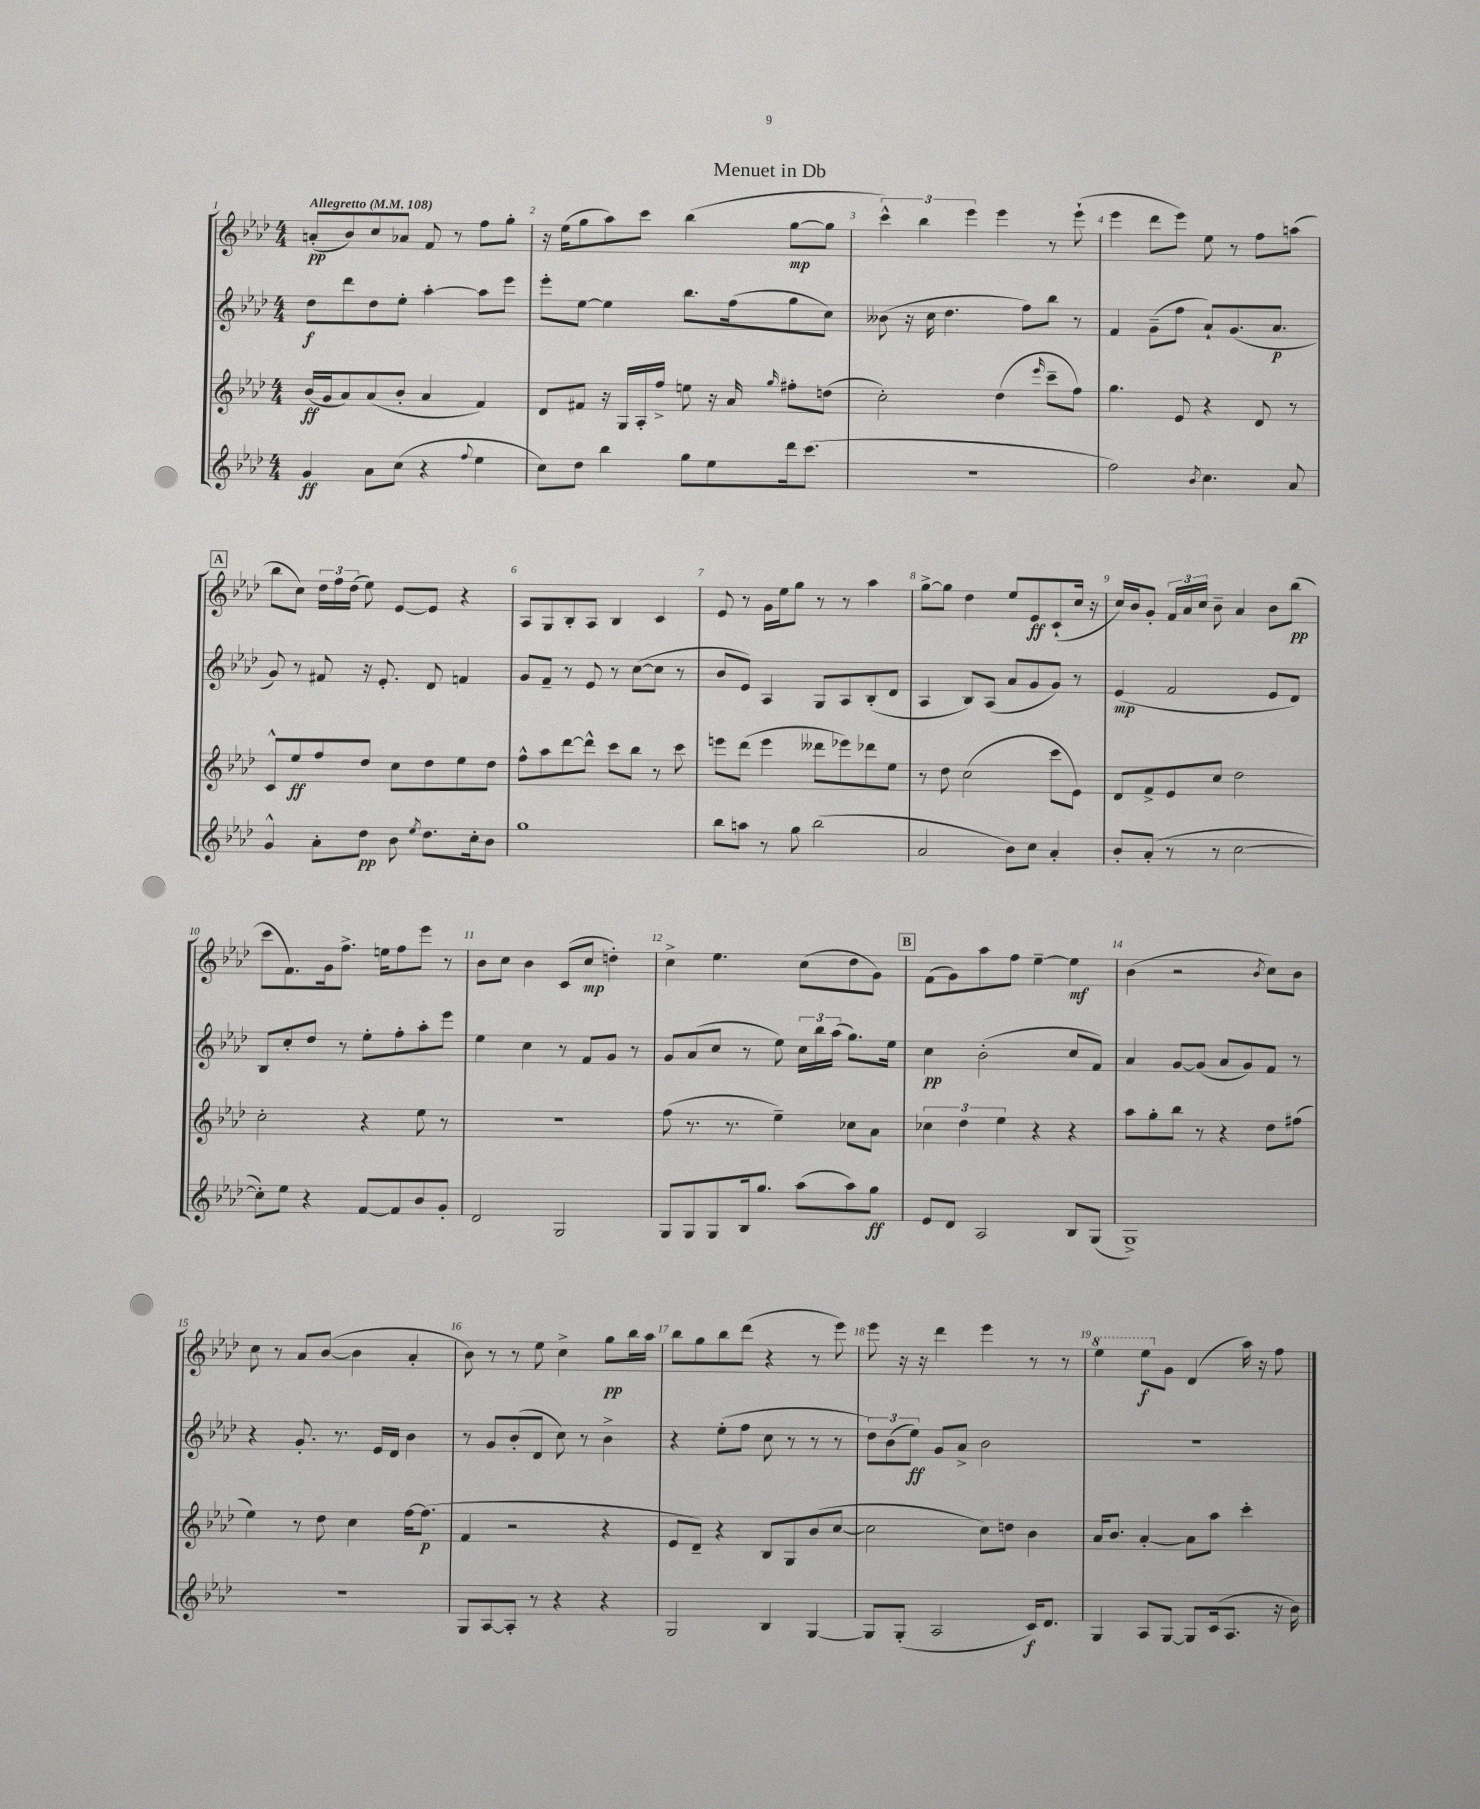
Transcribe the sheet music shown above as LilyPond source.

\header { title = "Menuet in Db" }
<<
\new StaffGroup <<
\new Staff = "s0" {
    \clef treble \key aes \major \numericTimeSignature \time 4/4 \tempo "Allegretto" 4 = 108
    \autoBeamOff a'8[-.\pp( bes'8) c''8 aes'8] f'8 r8 f''8[ g''8]-. |
    r16 ees''16[( g''8 aes''8) c'''8] bes''4( g''8[~\mp g''8] |
    \tuplet 3/2 { c'''4-^) bes''4 ees'''4 } ees'''4 r8 ees'''8-!( |
    ees'''4 des'''8[ ees'''8]) ees''8 r8 f''8[ a''8]( |
    \mark \markup { \box "A" } bes''8[ c''8]) \tuplet 3/2 { des''16[ f''16 des''16]( } ees''8) ees'8[~ ees'8] r4 |
    aes8[ g8 bes8-. aes8] bes4 c'4 |
    ees'8 r8 g'16[ ees''16 g''8] r8 r8 aes''4 |
    g''8[~-> g''8] des''4 ees''8[ ees'8\ff c'8-!( c''16] r16 |
    c''16[) bes'16 g'8]-. \tuplet 3/2 { f'16[ aes'16 c''16] } bes'8-- aes'4 bes'8[ bes''8]\pp( |
    c'''8[ f'8.) g'16 f''8.]-> e''16[ f''8 ees'''8] r8 |
    bes'8[ c''8] bes'4 c'8[( c''8]\mp d''4-.) |
    c''4-> ees''4. c''8[( des''8 g'8]) |
    \mark \markup { \box "B" } f'8[( g'8) aes''8 f''8] ees''4~-- ees''4\mf |
    bes'4( r2 \acciaccatura { bes'8 } c''8[) bes'8] |
    c''8 r8 aes'8[ bes'8]~( bes'4 aes'4-. |
    bes'8) r8 r8 ees''8 c''4-> g''8[\pp bes''16 aes''16] |
    bes''8[ g''8 bes''8 des'''8]( r4 r8 ees'''8) |
    ees'''8 r16 r16 des'''4 ees'''4 r8 r8 |
    \ottava #1 ees'''4 ees'''8[\f \ottava #0 g'8] des'4( aes''16) r16 f''8 \bar "|." |
}
\new Staff = "s1" {
    \clef treble \key aes \major \numericTimeSignature \time 4/4
    \autoBeamOff des''8[\f des'''8 des''8 ees''8]-. aes''4~-. aes''8[ ees'''8] |
    ees'''8[-. ees''8]~ ees''4 bes''8.[ f''16( g''8 c''8]) |
    beses'8( r16 c''16 des''4. f''8[) bes''8] r8 |
    f'4 g'8[--( f''8] aes'8[-!) g'8.( aes'8.]\p |
    \mark \markup { \box "A" } g'8) r8 fis'8 r16 ees'8.-. des'8 f'4 |
    g'8[ f'8]-- r8 ees'8 r8 c''8[~( c''8] r8 |
    bes'8[ ees'8]) aes4 g8[ aes8 bes8-.( des'8] |
    aes4 bes8[) aes8]( aes'8[ g'8 g'8]) r8 |
    ees'4\mp( f'2 ees'8[ des'8]) |
    bes8[ c''8-. des''8] r8 ees''8[-. f''8-. aes''8-. ees'''8] |
    ees''4 c''4 r8 f'8[ g'8] r8 |
    g'8[ aes'8( c''8] r8 ees''8) \tuplet 3/2 { c''16[ bes''16 aes''16]( } g''8.[) ees''16] |
    \mark \markup { \box "B" } c''4\pp bes'2-.( c''8[ f'8]) |
    aes'4 g'8[~ g'8]( aes'8[ g'8) f'8] r8 |
    r4 g'8.-. r8. ees'16[ des'16] bes'4 |
    r8 g'8[ bes'8-.( des'8] c''8) r8 bes'4-> |
    r4 ees''8[-.( f''8] c''8 r8 r8 r8 |
    \tuplet 3/2 { des''8[) bes'8( ees''8]\ff) } g'8[ aes'8]-> bes'2 |
    R1 \bar "|." |
}
\new Staff = "s2" {
    \clef treble \key aes \major \numericTimeSignature \time 4/4
    \autoBeamOff bes'16[\ff( g'16 aes'8) aes'8( bes'8]-. aes'4 f'4) |
    des'8[ fis'8] r16 g16[ aes16-. f''16]-> e''8 r16 aes'16 \grace { g''16 } fis''8[-. d''8]( |
    c''2-.) des''4( \grace { ees'''16 } c'''8[-- f''8]) |
    g''4. ees'8 r4 des'8 r8 |
    \mark \markup { \box "A" } c'8[-^ ees''8\ff f''8 des''8] c''8[ des''8 ees''8 des''8] |
    f''8[-^ aes''8 des'''8~ des'''8]-^ c'''8[ bes''8] r8 c'''8 |
    e'''8[ des'''8]( e'''4 deses'''8[ ees'''8) des'''8 ees''8] |
    r8 des''8 c''2( c'''8[ ees'8]) |
    des'8[ f'8-> ees'8 c''8] des''2 |
    c''2-. r4 ees''8 r8 |
    R1 |
    f''8( r8. r8. ees''4--) ces''8[ aes'8] |
    \mark \markup { \box "B" } \tuplet 3/2 { ces''4 des''4 ees''4 } r4 r4 |
    aes''8[ g''8-. bes''8] r8 r4 des''8[ fis''8]( |
    ees''4) r8 des''8 c''4 f''16[~ f''8.]\p( |
    f'4 r2 r4 |
    ees'8[ des'8]--) r4 bes8[ g8 bes'8( c''8]~ |
    c''2 c''8[) d''8] bes'4 |
    aes'16[ bes'8.] aes'4~-. aes'8[ aes''8] c'''4-. \bar "|." |
}
\new Staff = "s3" {
    \clef treble \key aes \major \numericTimeSignature \time 4/4
    \autoBeamOff g'4\ff aes'8[ c''8]( r4 \appoggiatura { f''8 } ees''4 |
    c''8[) des''8] bes''4 g''8[ ees''8 des'''16 c'''8.]( |
    R1 |
    f''2) \acciaccatura { bes'8 } c''4. aes'8 |
    \mark \markup { \box "A" } g'4-^ aes'8[-. des''8]\pp bes'8 \acciaccatura { ees''8 } des''8.[ c''16-. bes'8] |
    g''1 |
    bes''8[ a''8] r8 g''8 bes''2( |
    aes'2 bes'8[) c''8] aes'4-. |
    bes'8[-. aes'8]-.( r8 r8 c''2~ |
    c''8[-.) ees''8] r4 f'8[~ f'8 bes'8 g'8]-. |
    des'2 g2 |
    g8[ g8 g8 bes16 g''8.] aes''8[( aes''8) g''8]\ff |
    \mark \markup { \box "B" } ees'8[ des'8] aes2 bes8[ g8]( |
    g1->) |
    R1 |
    g8[ aes8~ aes8]-. r8 r4 r4 |
    g2 bes4 g4~ |
    g8[ g8]-.( aes2 c'16[\f) des'8.] |
    g4 aes8[ g8]~ g8[ c'16( aes8.] r16 bes'16) \bar "|." |
}
>>
>>
\layout { \context { \Score \override BarNumber.break-visibility = ##(#f #t #t) barNumberVisibility = #all-bar-numbers-visible } }
